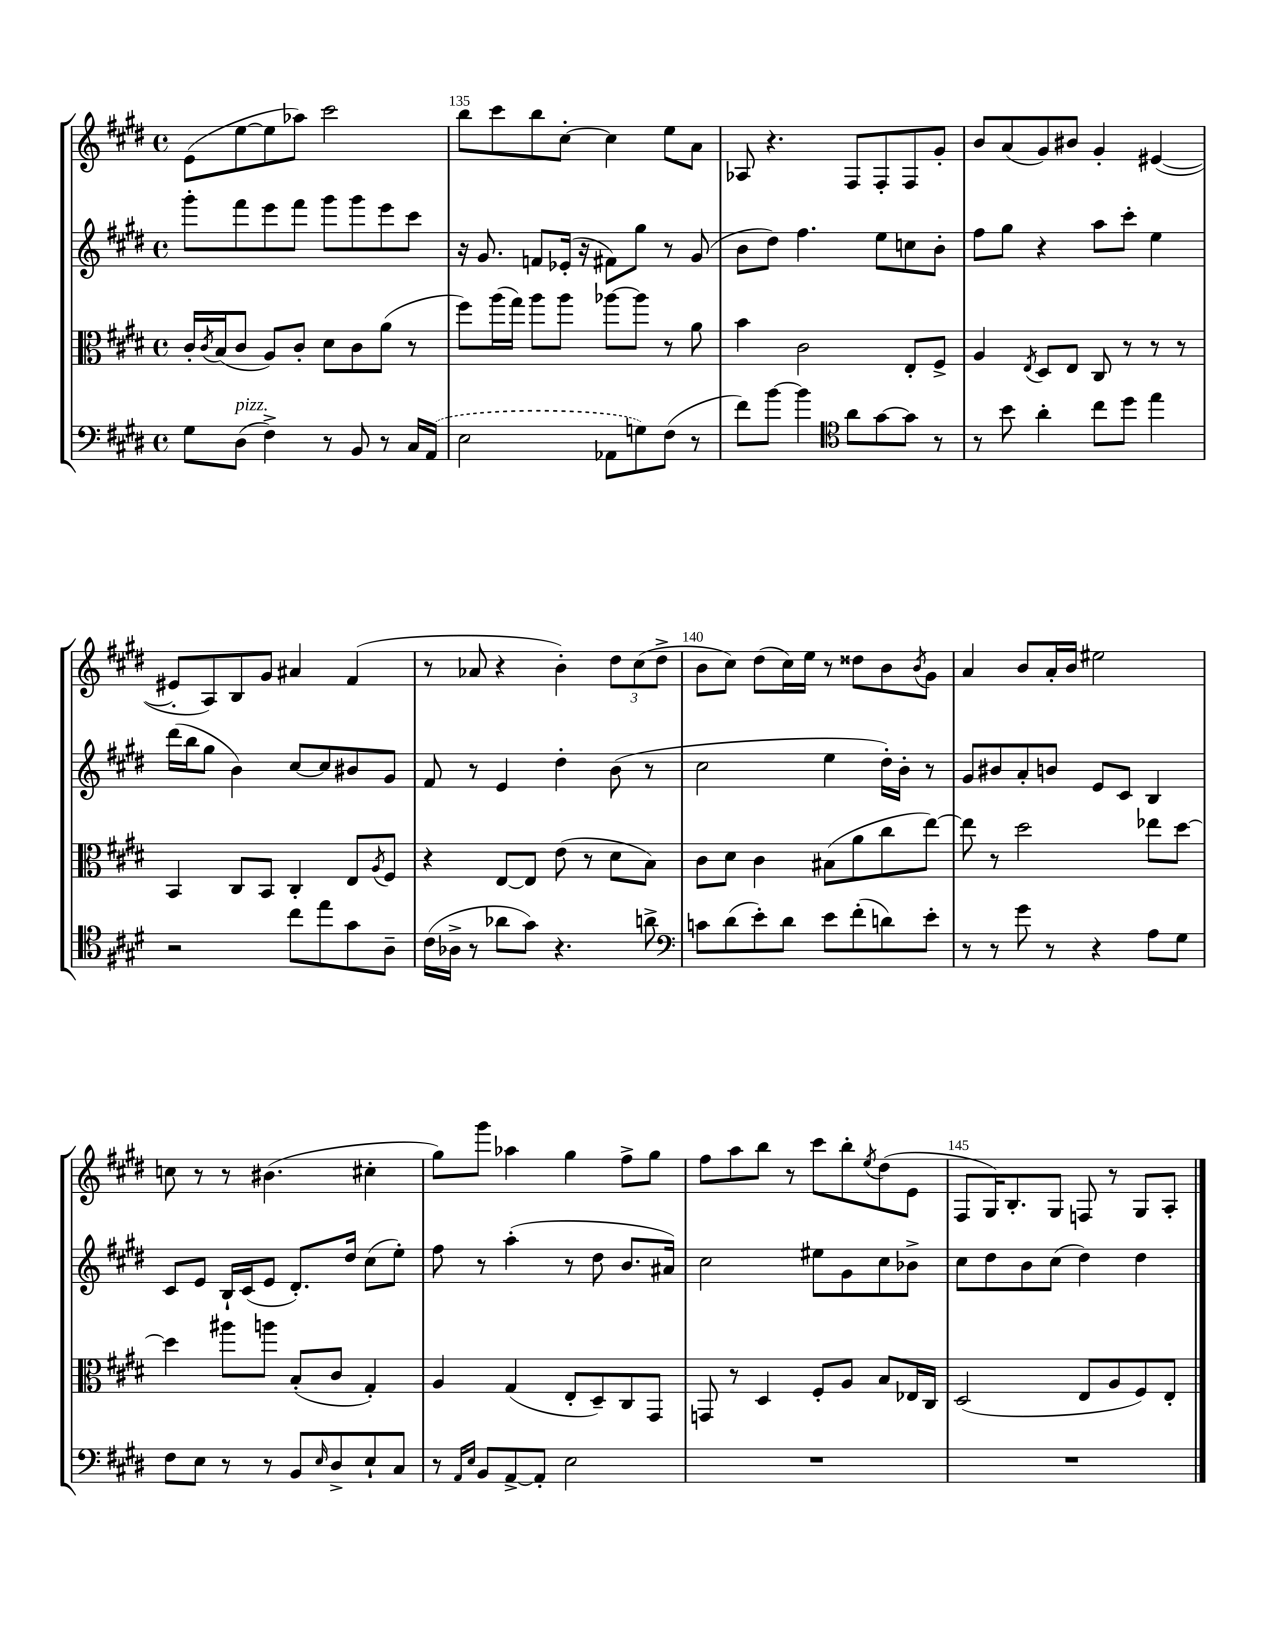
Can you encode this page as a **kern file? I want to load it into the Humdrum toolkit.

**kern	**kern	**kern	**kern
*staff4	*staff3	*staff2	*staff1
*clefF4	*clefC3	*clefG2	*clefG2
*k[f#c#g#d#]	*k[f#c#g#d#]	*k[f#c#g#d#]	*k[f#c#g#d#]
*M4/4	*M4/4	*M4/4	*M4/4
*met(c)	*met(c)	*met(c)	*met(c)
8G#	16c#'	8ggg#'	(8e
.	8qc#	.	.
.	(16B	.	.
(8D#	8c#	8fff#	[8ee
4F#^)	8A)	8eee	8ee]
.	8c#'	8fff#	8aa-)
8r	8d#	8ggg#	2ccc#
8BB	8c#	8ggg#	.
8r	(8a	8eee	.
16C#	8r	8ccc#	.
(16AA	.	.	.
=	=	=	=
2E	8ff#)	16r	8bb
.	.	8.g#	.
.	(16aa	.	8ccc#
.	16gg#)	.	.
.	8aa	8f	8bb
.	8aa	(16e-'	[8cc#'
.	.	16r	.
8AA-	[8aa-	8f#)	4cc#]
8G)	8aa-]	8gg#	.
(8F#	8r	8r	8ee
8r	8a	(8g#	8a
=	=	=	=
8f#)	4b	8b	8A-
[8b	.	8dd#)	4.r
4b]	2c#	4.ff#	.
*clefC4	*	*	*
8a	.	.	8F#
[8g#	.	8ee	8F#'
8g#]	8E'	8cc	8F#
8r	8F#^	8b'	8g#'
=	=	=	=
8r	4A	8ff#	8b
8b	.	8gg#	(8a
.	8qE	.	.
4a'	8D#	4r	8g#)
.	8E	.	8b#
8cc#	8C#	8aa	4g#'
8dd#	8r	8ccc#'	.
4ee	8r	4ee	([4e#
.	8r	.	.
=	=	=	=
2r	4BB	(16ddd#	8e#']
.	.	16bb	.
.	.	8gg#	8A)
.	8C#	4b)	8B
.	8BB	.	8g#
8cc#	4C#'	[8cc#	4a#
8ee	.	8cc#]	.
8g#	8E	8b#	(4f#
.	8qA	.	.
8A~	8F#	8g#	.
=	=	=	=
(16c#	4r	8f#	8r
16A-^	.	.	.
8r	.	8r	8a-
8a-	[8E	4e	4r
8g#)	8E]	.	.
4.r	(8e	4dd#'	4b')
.	8r	.	.
.	8d#	(8b	12dd#
.	.	.	(12cc#
8a^	8B)	8r	.
.	.	.	12dd#^
=	=	=	=
*clefF4	*	*	*
8c	8c#	2cc#	8b
(8d#	8d#	.	8cc#)
8e')	4c#	.	(8dd#
8d#	.	.	16cc#)
.	.	.	16ee
8e	(8B#	4ee	8r
(8f#'	8a	.	8dd##
8d)	8cc#	16dd#')	8b
.	.	16b'	.
.	.	.	8qb
8e'	[8ee)	8r	8g#
=	=	=	=
8r	8ee]	8g#	4a
8r	8r	8b#	.
8g#	2dd#	8a'	8b
8r	.	8b	16a'
.	.	.	16b
4r	.	8e	2ee#
.	.	8c#	.
8A	8ee-	4B	.
8G#	[8dd#	.	.
=	=	=	=
8F#	4dd#]	8c#	8cc
8E	.	8e	8r
8r	8aa#	16B`	8r
.	.	(16c#	.
8r	8aa	8e	(4.b#
8BB	(8B'	8.d#')	.
16qqE	.	.	.
8D#^	8c#	.	.
.	.	16dd#	.
8E`	4G#')	(8cc#	4cc#'
8C#	.	8ee')	.
=	=	=	=
8r	4A	8ff#	8gg#)
16qqAA	.	.	.
16qqE	.	.	.
8BB	.	8r	8ggg#
[8AA^	(4G#	(4aa'	4aa-
8AA']	.	.	.
2E	8E'	8r	4gg#
.	8D#~)	8dd#	.
.	8C#	8.b	8ff#^
.	8GG#	.	8gg#
.	.	16a#)	.
=	=	=	=
1r	8GG	2cc#	8ff#
.	8r	.	8aa
.	4D#	.	8bb
.	.	.	8r
.	8F#'	8ee#	8ccc#
.	8A	8g#	8bb'
.	.	.	8qee
.	8B	8cc#	(8dd#
.	16E-	8b-^	8e
.	16C#	.	.
=	=	=	=
1r	(2D#	8cc#	8F#
.	.	8dd#	16G#)
.	.	.	8.B'
.	.	8b	.
.	.	(8cc#	8G#
.	8E	4dd#)	8F
.	8A	.	8r
.	8F#)	4dd#	8G#
.	8E'	.	8A'
==	==	==	==
*-	*-	*-	*-
